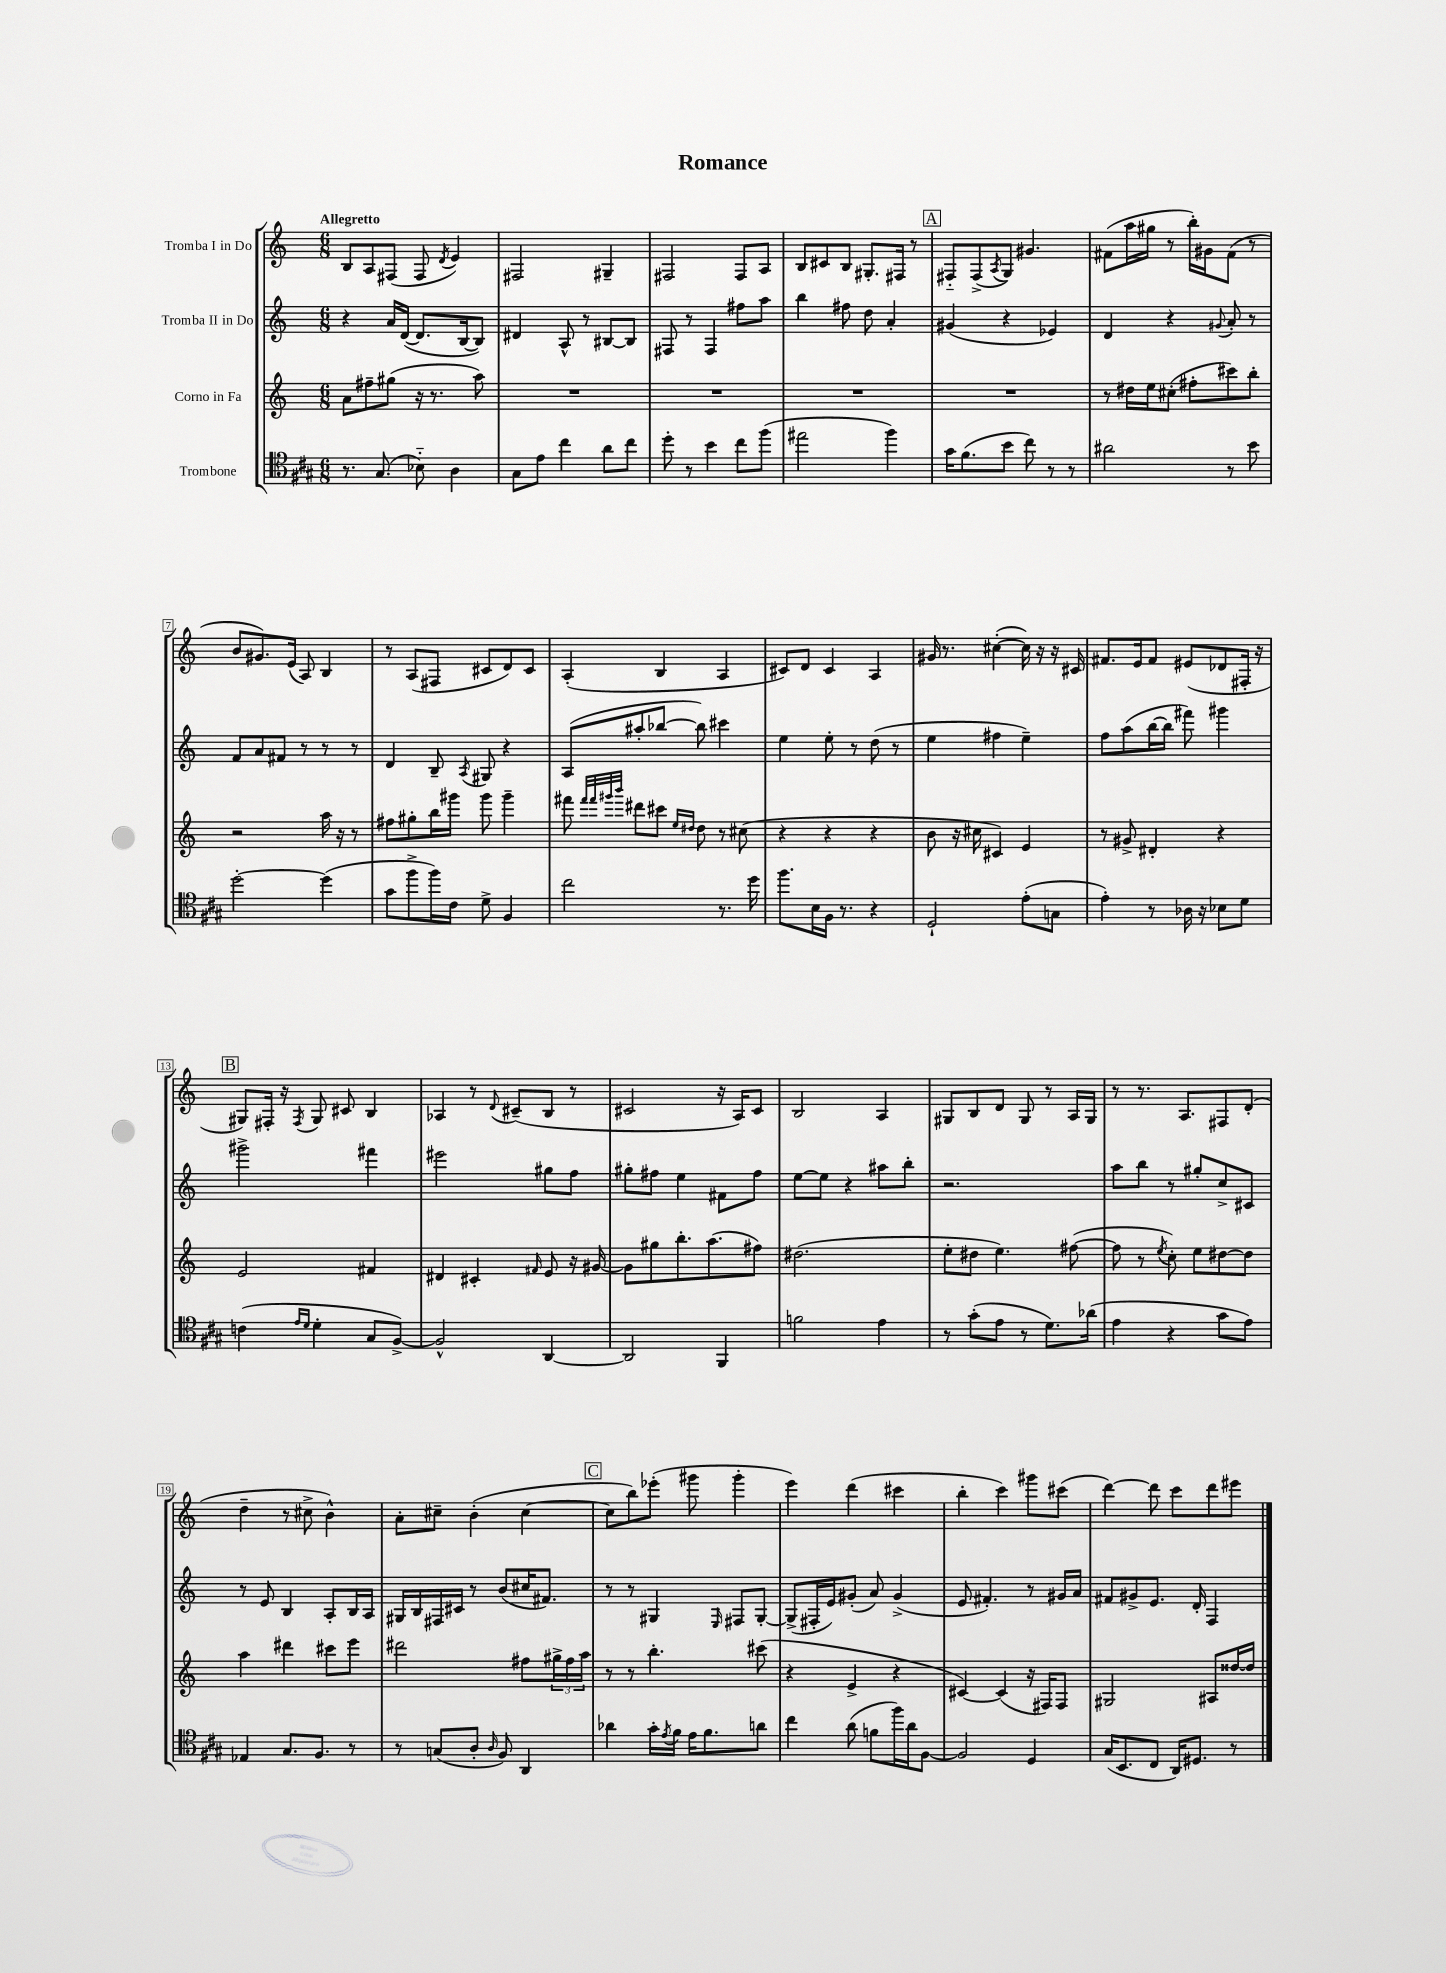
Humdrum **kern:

**kern	**kern	**kern	**kern
*part4	*part3	*part2	*part1
*staff4	*staff3	*staff2	*staff1
*I"Trombone	*I"Corno in Fa	*I"Tromba II in Do	*I"Tromba I in Do
*clefC4	*clefG2	*clefG2	*clefG2
*k[f#c#g#]	*k[]	*k[]	*k[]
*M6/8	*M6/8	*M6/8	*M6/8
=1	=1	=1	=1
!	!	!	!LO:TX:a:B:t=Allegretto
8.r	8a\L	4r	8B/L
.	8ff#X~\	.	8A/
(8.G#/	.	.	.
.	(8gg#X\J	16a/LL	(8F#X/J
.	.	([16d/JJ	.
8B-X\)	16r	8.d/L]	8F#/
.	8.r	.	.
.	.	.	8qd/
4A\	.	.	4e/)
.	.	[16B/k	.
.	8aa\)	8B/J])	.
=2	=2	=2	=2
8G#\L	2.r	4d#X/	2F#X/
8e\J	.	.	.
4cc#\	.	8A^^/	.
.	.	8r	.
8a\L	.	[8B#X/L	4G#X~/
8cc#\J	.	8B#/J]	.
=3	=3	=3	=3
8dd'\	2.r	8F#X/	2F#X/
8r	.	8r	.
4b\	.	4F#/	.
8cc#\L	.	8ff#X\L	8F#/L
(8ff#\J	.	8aa\J	8A/J
=4	=4	=4	=4
2ee#X\	2.r	4bb\	8B/L
.	.	.	8c#X/
.	.	8ff#X\	8B/J
.	.	8dd\	8.G#X'/L
4ff#\)	.	4a'/	.
.	.	.	16F#X/Jk
.	.	.	8r
!!LO:REH:place=s1:t=A
=5	=5	=5	=5
16g#\KL	2.r	(4g#X/	8F#X/L
(8.f#\	.	.	.
.	.	.	(8F#^/
.	.	.	8qA/
8b\J	.	4r	8G/J)
8cc#\)	.	.	4.g#X/
8r	.	4e-X/)	.
8r	.	.	.
=6	=6	=6	=6
2a#X\	8r	4d/	(8f#X\L
.	16dd#X\LL	.	16aa\L
.	16ee\J	.	16gg#X\JJ
.	(8cc#X'\J	4r	8r
.	8ff#X'\L	.	16bb'\LL)
.	.	.	16g#X\J
.	.	8qqg#X/	.
8r	8ccc#X\)	8a'/	(8f#\J
8b\	8bb'\J	8r	8r
!!LO:LB:g=z
=7	=7	=7	=7
[2dd'\	2r	8f/L	8b/L
.	.	8a/	8.g#X/)
.	.	8f#X/J	.
.	.	.	(16e/Jk
.	.	8r	8A/)
(4dd\]	16aa\	8r	4B/
.	16r	.	.
.	8r	8r	.
=8	=8	=8	=8
8g#\L	8ff#X\L	4d/	8r
8ff#^\	8gg#X'\	.	(8A/L
16ff#\L)	16bb\L	8B~/	8F#X/J
16c#\JJ	16ggg#X\JJ	.	.
.	.	8qA/	.
8d^\	8ggg#\	8G#X/	8c#X/L
4F#/	4ggg#~\	4r	8d/)
.	.	.	8c#/J
=9	=9	=9	=9
2cc#\	8fff#X\	(8A/L	(4A'/
.	32qqfff#/LLL	.	.
.	32qqfff#/	.	.
.	32qqggg#X/	.	.
.	32qqbbb/JJJ	.	.
.	8ddd#X\L	8aa#X'/	.
.	8ccc#X\J	[8bb-X/J	4B/
.	16qqee/LL	.	.
.	16qqdd#X/JJ	.	.
.	8dd#\	8bb-\])	.
8.r	8r	4ccc#X\	4A/
.	(8cc#X\	.	.
16dd\	.	.	.
=10	=10	=10	=10
8.ff#\L	4r	4ee\	8c#X/L)
.	.	.	8d/J
16B\L	.	.	.
16F#\JJ	4r	8ee'\	4c#/
8.r	.	.	.
.	.	8r	.
4r	4r	(8dd\	4A/
.	.	8r	.
=11	=11	=11	=11
2D`/	8b\	4ee\	16g#X/
.	.	.	8.r
.	16r	.	.
.	16cc#X\	.	.
.	4c#X/)	4ff#X\	([4cc#X'\
(8e'\L	4e/	4ee~\)	16cc#\])
.	.	.	16r
8Gn\J	.	.	16r
.	.	.	16c#X/
=12	=12	=12	=12
4e'\)	8r	8ff\L	8.f#X/L
.	8g#X^/	(8aa\	.
.	.	.	16e/k
8r	4d#X'/	[16bb\L	8f#/J
.	.	16bb\JJ]	.
16A-X\	.	8fff#X\)	(8e#X/L
16r	.	.	.
8B-X\L	4r	4ggg#X\	8d-X/
8d\J	.	.	16F#X'/Jk
.	.	.	16r
!!LO:LB:g=z
!!LO:REH:place=s1:t=B
=13	=13	=13	=13
(4cn\	2e/	2ggg#X^\	8G#X/L)
.	.	.	16F#X'/Jk
.	.	.	16r
16qqe/LL	.	.	.
16qqd/JJ	.	.	8qF#/
4d'\	.	.	8G#/
.	.	.	8c#X/
8G#/L	4f#X/	4fff#X\	4B/
[8F#^/J)	.	.	.
=14	=14	=14	=14
2F#^^/]	4d#X/	2eee#X\	4A-X/
.	4c#X'/	.	8r
.	.	.	8qqd/
.	.	.	(8c#X~/L
.	16qqf#X/	.	.
[4AA/	8e/	8gg#X\L	8B/J
.	16r	8ff\J	8r
.	[16g#X/	.	.
=15	=15	=15	=15
2AA/]	8g#\L]	8gg#X'\L	2c#X/
.	8gg#X\	8ff#X\J	.
.	8.bb'\	4ee\	.
.	(8.aa\	.	.
4FF#/	.	8f#X\L	16r
.	.	.	16A/KL)
.	8ff#X\J)	8ff#\J	8c#/J
=16	=16	=16	=16
2fn\	(2.dd#X\	[8ee\L	2B/
.	.	8ee\J]	.
.	.	4r	.
4e\	.	8aa#X\L	4A/
.	.	8bb'\J	.
=17	=17	=17	=17
8r	8ee'\L	2.r	8G#X/L
(8g#'\L	8dd#X\J	.	8B/
8e\J	4.ee\)	.	8d/J
8r	.	.	8G#/
8.d\L)	.	.	8r
.	([8ff#X\	.	16A/LL
(16a-X\Jk	.	.	16G#/JJ
=18	=18	=18	=18
4e\	8ff#\]	8aa\L	8r
.	8r	8bb\J	8.r
.	8qee/	.	.
4r	8cc'\)	8r	.
.	.	.	8.A/L
.	8ee\L	8gg#X'/L	.
8g#\L	[8dd#X\	8cc^/	8F#X/
8e\J)	8dd#\J]	8c#X/J	(8d'/J
!!LO:LB:g=z
=19	=19	=19	=19
4E-X/	4aa\	8r	4dd~\
.	.	8e/	.
8.G#/L	4ddd#X\	4B/	8r
.	.	.	8cc#X^\
8.F#/J	.	.	.
.	8ccc#X\L	8A'/L	4b^^\)
8r	8eee\J	16B/L	.
.	.	16A/JJ	.
=20	=20	=20	=20
8r	2ddd#X\	16G#X/LL	8a'\L
.	.	16B/	.
(8Gn/L	.	16F#X/	8cc#X~\J
.	.	16c#X/JJ	.
8A'/J	.	8r	(4b'\
16qqA/	.	.	.
8F#/)	.	(8b/L	.
4AA/	8ff#X\L	16cc#X/K	[4cc#\
.	.	8.f#X/J)	.
.	24gg#X^\L	.	.
.	24ff#\	.	.
.	24aa\JJ	.	.
!!LO:REH:place=s1:t=C
=21	=21	=21	=21
4a-X\	8r	8r	8cc#\L]
.	8r	8r	8bb\)
16g#'\LL	4.bb'\	4G#X/	(8eee-X'\J
8qe/	.	.	.
16f#\JJ	.	.	.
16e\KL	.	.	8ggg#X\
8.f#\	.	.	.
.	.	16qqE/	.
.	.	8F#X/L	4ggg#'\
8an\J	(8ccc#X\	[8G#'/J	.
=22	=22	=22	=22
4cc#\	4r	(8G#^/L]	4eee\)
.	.	16F#X'/L	.
.	.	16e/J)	.
(8a\	4e^/	(8g#X'/J	(4ddd\
8fn\L	.	8a/)	.
16ff#\L)	4r	(4g#^/	4ccc#X\
16a\J	.	.	.
[8F#\J	.	.	.
=23	=23	=23	=23
2F#/]	[4c#X/)	8e/	4bb'\
.	.	4.f#X'/)	.
.	(4c#/]	.	4ccc\)
4D/	16r	8r	8ggg#X\L
.	16F#X/KL)	.	.
.	8F#/J	16g#X/LL	(8ccc#X\J
.	.	16a/JJ	.
=24	=24	=24	=24
(16G#/KL	2G#X/	8f#X/L	[4ddd\)
8.BB/	.	.	.
.	.	8g#X^/	.
8C#/J	.	8.e/J	8ddd\]
16AA/KL)	.	.	8ccc\L
8.D#X/J	.	16d'/	.
.	8A#X/L	4F/	8ddd\
8r	[16dd##X/L	.	8eee#X\J
.	16dd##/JJ]	.	.
==	==	==	==
*-	*-	*-	*-
